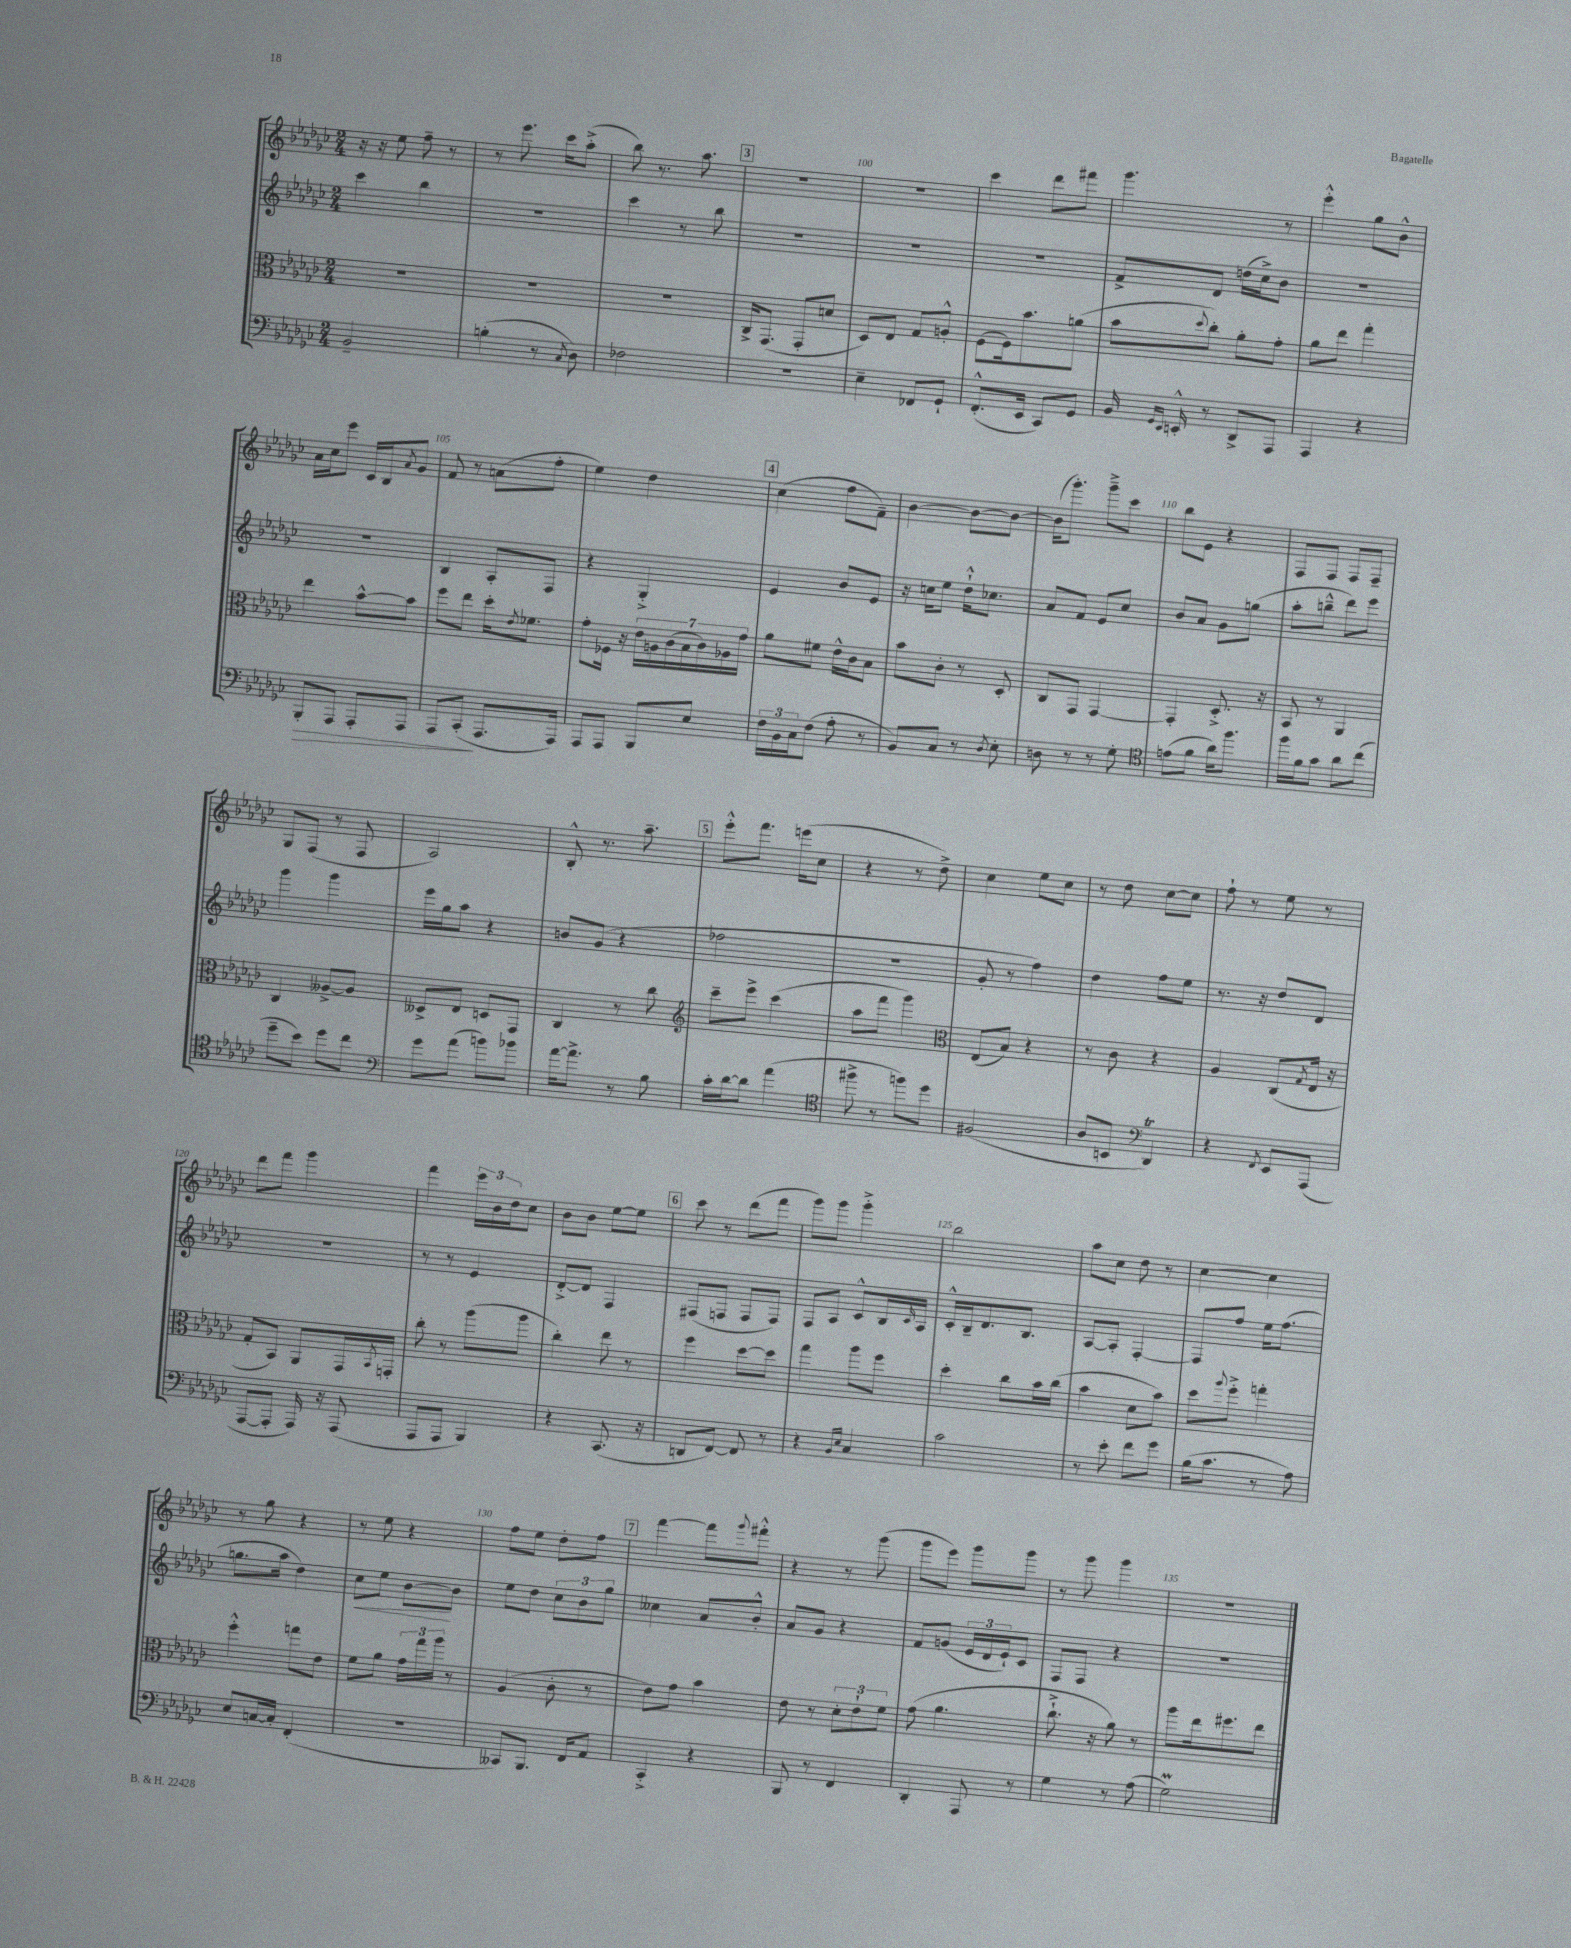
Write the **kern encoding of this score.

**kern	**kern	**kern	**kern
*staff4	*staff3	*staff2	*staff1
*clefF4	*clefC3	*clefG2	*clefG2
*k[b-e-a-d-g-c-]	*k[b-e-a-d-g-c-]	*k[b-e-a-d-g-c-]	*k[b-e-a-d-g-c-]
*M2/4	*M2/4	*M2/4	*M2/4
2BB-~/	2r	4ccc-\	16r
.	.	.	16r
.	.	.	8ee-\
.	.	4bb-\	8ff~\
.	.	.	8r
=	=	=	=
(4B'\	2r	2r	8r
.	.	.	8.eee-\
8r	.	.	.
.	.	.	16ccc-\LK
8qC-/	.	.	.
8D-\)	.	.	(8aa-'^\J
=	=	=	=
2F-\	2r	4ccc-\	8bb-\)
.	.	.	8.r
.	.	8r	.
.	.	.	8.aa-\
.	.	8bb-\	.
=	=	=	=
2r	16C-^/LK	2r	2r
.	(8.GG-/J	.	.
.	8GG-'/L	.	.
.	8d/J	.	.
=	=	=	=
4E-~\	8D-/L)	2r	2r
.	8E-/J	.	.
8FF-/L	8G-/L	.	.
8GG-`/J	8A'^^/J	.	.
=	=	=	=
(8.FF'^^/L	(8F\L	2r	4ccc-\
.	16F\k)	.	.
16EE-/Jk	8.b-\	.	.
8CC-/L)	.	.	8ddd-\L
8GG-/J	(8a\J	.	8fff#\J
=	=	=	=
16BB-/	8b-\L	8f^/L	4.ggg-\
16qqGG-/LL	.	.	.
16qqEE-/JJ	.	.	.
16EE'^^/	.	.	.
.	8qqdd-/	.	.
8r	8cc-'\J)	8d-/J	.
8DD-^/L	8a-'\L	(16dd\LL	.
.	.	16cc-^\J)	.
8AAA-/J	8g-'\J	8b-\J	8r
=	=	=	=
4AAA-/	8a-\L	2r	4eee-'^^\
.	8ee-\J	.	.
4r	4gg-'\	.	8gg-\L
.	.	.	8b-^^\J
=	=	=	=
8BBB-'/L	4ee-\	2r	16a-\LL
.	.	.	16cc-\J
8AAA-/J	.	.	8eee-\J
8AAA-'/L	[8b-^^\L	.	16c-/LL
.	.	.	16B-/J
.	.	.	8qa-/
8AAA-/J	8b-\]J	.	8g-/J
=	=	=	=
8AAA-/L	8ff\L	4B-/	8f/
(8CC-'/J	8ee-\J	.	8r
8.AAA-/L	16dd-'\LK	8A-'/L	(8a\L
.	8qe-/	.	.
.	8.f-\J	.	.
.	.	8F/J	8ff'\J
16AAA-/Jk)	.	.	.
=	=	=	=
8AAA-/L	8g-'\L	4r	4ee-\)
8AAA-/J	16F-\Jk	.	.
.	16r	.	.
8BBB-/L	28e-\LL	4G-'^/	4dd-\
.	28A\	.	.
.	(28c-\	.	.
.	28B-\	.	.
8E-/J	.	.	.
.	28c-\)	.	.
.	28A-\	.	.
.	28g-\JJ	.	.
=	=	=	=
24F\LL	8a-\L	4e-/	(4cc-\
24BB-\	.	.	.
24C-\J	.	.	.
(8F\J	8f#\J	.	.
8A-'\	16e-^^\LL	8b-/L	8ff\L
.	16c-\J	.	.
8r	8B-\J	8e-/J	8f~\J)
=	=	=	=
8BB-/L)	8b-\L	16r	[4b-\
.	.	16cc\LK	.
8C-/J	8c-'\J	8ee-\J	.
8r	8r	16dd-`^^\LK	8b-\_L
.	.	8.cc-\J	.
8qD-/	.	.	.
8E-'\	8D-'/	.	8b-\_J
=	=	=	=
8D\	8C-/L	8a-/L	(16b-\]LK
.	.	.	8.ggg-'\J)
8r	8GG-/J	8f/J	.
8r	[4GG-/	8e-/L	8ggg-~^\L
8G-'\	.	8cc-/J	8ccc-\J
=	=	=	=
*clefC4	*	*	*
(8e\L	4GG-'/]	8b-/L	8bb-\L
8f\J	.	8a-/J	8e-\J
16a-\LK)	8.D-'^/	8g-\L	4r
8.ff\J	.	.	.
.	.	(8gg\J	.
.	16r	.	.
=	=	=	=
16ff\LL	8BB-/	8aa-'\L	8F/L
16f\J	.	.	.
8g-\J	8r	8bb~^^\J	8F/J
8a-\L	4AA-/	8ddd-\L)	8F/L
(8cc-\J	.	8eee-\J	8F~/J
=	=	=	=
8dd-~\L	4C-/	4ggg-\	8G-/L
8b-\J)	.	.	(8F/J
8dd-\L	[8A--^/L	4ggg-\	8r
8cc-\J	8A--/]J	.	8F/
=	=	=	=
*clefF4	*	*	*
8g-\L	8D--^/L	16eee-\LL	2A-/)
.	.	16gg-\J	.
(8a-\J	8E-/J	8aa-\J	.
8b\L)	8D/L	4r	.
8b-\J	8GG-/J	.	.
=	=	=	=
[16a-\LK	4C-/	8b/L	8B-'^^/
8.a-^\]J	.	.	.
.	.	(8g-/J	8.r
8r	8r	4r	.
.	.	.	8.aa-~\
8B-\	8cc-\	.	.
=	=	=	=
*	*clefG2	*	*
16c-'\LL	8ccc-~\L	2ff-\	8eee-'^^\L
[16d-\J	.	.	.
8d-\]J	8eee-^\J	.	8.fff\J
(4a-\	(4ccc-\	.	.
.	.	.	(16eee\LK
.	.	.	8cc-\J
=	=	=	=
*clefC4	*	*	*
8ff#^\	8aa-\L	2r	4r
8r	8fff\J	.	.
8ff\L)	4ggg-\)	.	8r
8dd-\J	.	.	8dd-^\)
=	=	=	=
*	*clefC3	*	*
(2F#/	(8E-/L	8g-'/	4cc-\
.	8B-/J)	8r	.
.	4r	4ff\)	8ee-\L
.	.	.	8cc-\J
=	=	=	=
8A-/L	8r	4dd-\	8r
8BB/J	8c-\	.	8dd-\
*clefF4	*	*	*
4DD-/)	4r	8ff\L	[8cc-\L
.	.	8ee-\J	8cc-\]J
=	=	=	=
4r	4A-/	8.r	8ff`\
.	.	.	8r
.	.	16r	.
8qFF/	.	.	.
8EE-/L	(8C-/L	8dd-/L	8ee-\
.	8qG-/	.	.
(8AAA-/J	16E-/Jk	8d-/J	8r
.	16r	.	.
=	=	=	=
[8AAA-/L	8G-'/L	2r	8ddd-\L
8AAA-'/]J	8BB-/J)	.	8fff\J
16AAA-/)	8AA-/L	.	4ggg-\
16r	.	.	.
(8AAA-/	16GG-/L	.	.
.	8qBB-/	.	.
.	16GG'/JJ	.	.
=	=	=	=
8AAA-/L	8cc-'\	8r	4fff\
8AAA-/J	8r	8r	.
4BBB-/)	(8aa-\L	4e-/	24eee-\LL
.	.	.	24b-\
.	.	.	24dd-\J
.	8aa-\J	.	8cc-\J
=	=	=	=
4r	4cc-'\)	[8d-'^/L	8b-\L
.	.	8d-/]J	8b-\J
(8.CC-/	8ee-\	4F/	[8ee-\L
.	8r	.	8ee-\]J
16r	.	.	.
=	=	=	=
8DD/L	4ff\	(8F#/L	8ccc-\
[8FF/J)	.	8F/J	8r
8FF/]	[8dd-\L	8F/L	(8ddd-\L
8r	8dd-\]J	8F/J)	8fff\J
=	=	=	=
4r	4gg-\	8F/L	8ggg-\L)
.	.	8A-/J	8ggg-\J
16qqBB-/LL	.	.	.
16qqE-/JJ	.	.	.
4C-/	8aa-\L	8c-^^/L	4ggg-'^\
.	8ff\J	16B-/L	.
.	.	16qqc-/	.
.	.	16A-/JJ	.
=	=	=	=
2c-\	4dd-'\	16c-'^^/LL	2bb-\
.	.	16B-~/J	.
.	.	8.d-/	.
.	8cc-\L	.	.
.	.	8.B-/J	.
.	16b-\L	.	.
.	(16cc-\JJ	.	.
=	=	=	=
8r	4b-\	[8A-/L	8aa-\L
8e-'\	.	8A-'/]J	8cc-\J
8f\L	8d-\L	[4F'/	8dd-\
8g-\J	8b-\J)	.	8r
=	=	=	=
(16B-\LK	8dd-\L	8F/]L	[4cc-\
8.c-\J	.	.	.
.	8qqaa-/	.	.
.	8ff'^\J	8ff/J	.
8r	4gg'\	16ee-\LK	4cc-\]
.	.	(8.ff\J	.
8A-\)	.	.	.
=	=	=	=
8E-/L	4ff'^^\	8.gg\L	8r
[16C/L	.	.	8gg-\
16C'/]JJ	.	16aa-\Jk	.
(4FF'/	8gg\L	4dd-\)	4r
.	8e-\J	.	.
=	=	=	=
2r	8f\L	8cc-\L	8r
.	8a-\J	8ee-\J	8ee-\
.	24g-\LL	[8b-\L	4r
.	24gg-\	.	.
.	24aa-\JJ	.	.
.	8r	8b-\]J	.
=	=	=	=
8CC--/L)	(4A-/	8ee-\L	8ff\L
8.BBB-/J	.	8dd-\J	8ee-\J
.	8c-'\	12cc-\L	8dd-'\L
16FF/LK	.	.	.
.	.	12b-\	.
8AA-/J	8r	.	8ff\J
.	.	12gg-\J	.
=	=	=	=
4CC-'^/	8e-\L)	4cc--\	[4fff\
.	8g-\J	.	.
4r	4b-\	8a-/L	8fff\]L
.	.	.	8qqggg-/
.	.	8b-'^^/J	8fff#'^^\J
=	=	=	=
8BBB-/	8e-\	8a-/L	4r
8r	8r	8g-/J	.
4FF/	12d-'\L	4r	8r
.	12e-`\	.	.
.	.	.	(8ggg-\
.	12f\J	.	.
=	=	=	=
4DD-'/	(8g-\	8f/L	8ggg-\L
.	4.a-\	(8g/J	8eee-\J)
8AAA-/	.	24e-/LL	8ggg-\L
.	.	24d-/	.
.	.	24e-`/J)	.
8r	.	8c-/J	8ggg-\J
=	=	=	=
4G-\	8.cc-`^\	8F/L	8r
.	.	8F/J	8ggg-\
.	16r	.	.
8r	8a-\)	4r	4ggg-\
(8A-\	8r	.	.
=	=	=	=
2G-\)	8aa-\L	2r	2r
.	16ee-\k	.	.
.	8.ff#\	.	.
.	8ee-\J	.	.
==	==	==	==
*-	*-	*-	*-
